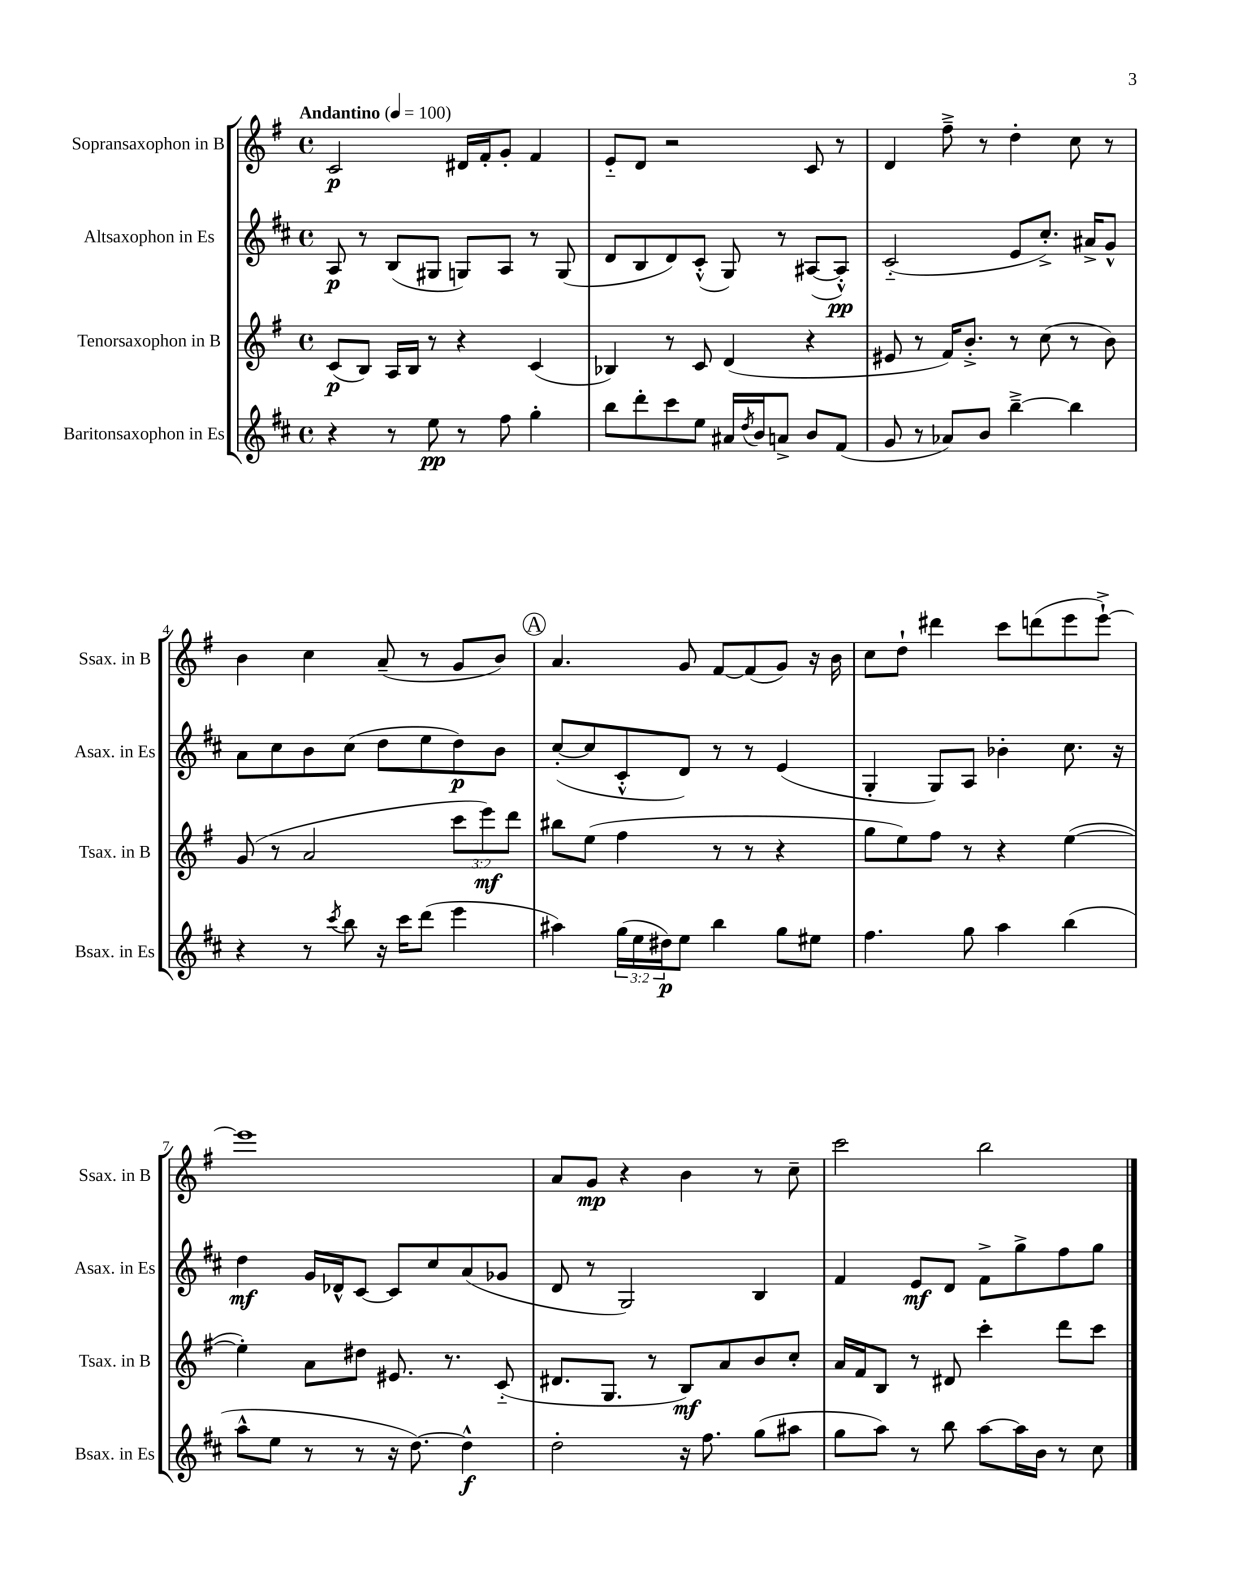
<<
\new StaffGroup <<
\new Staff = "s0" \with { instrumentName = "Sopransaxophon in B" shortInstrumentName = "Ssax. in B" } {
    \clef treble \key g \major \defaultTimeSignature \time 4/4 \tempo "Andantino" 4 = 100
    c'2\p dis'16 fis'16-. g'8-. fis'4 |
    e'8-_ d'8 r2 c'8 r8 |
    d'4 fis''8---> r8 d''4-. c''8 r8 |
    b'4 c''4 a'8--( r8 g'8 b'8) |
    \mark \markup { \circle "A" } a'4. g'8 fis'8~ fis'8( g'8) r16 b'16 |
    c''8 d''8-! dis'''4 c'''8 d'''8( e'''8 e'''8~-!->) |
    e'''1 |
    a'8 g'8\mp r4 b'4 r8 c''8-- |
    c'''2 b''2 \bar "|." |
}
\new Staff = "s1" \with { instrumentName = "Altsaxophon in Es" shortInstrumentName = "Asax. in Es" } {
    \clef treble \key d \major \defaultTimeSignature \time 4/4
    a8\p r8 b8( gis8 g8) a8 r8 g8( |
    d'8 b8 d'8) cis'8-.-^( g8) r8 ais8~( ais8-.-^\pp) |
    cis'2-_( e'8 cis''8.-.->) ais'16-> g'8-^ |
    a'8 cis''8 b'8 cis''8( d''8 e''8 d''8\p) b'8 |
    \mark \markup { \circle "A" } cis''8~-.( cis''8 cis'8-.-^ d'8) r8 r8 e'4( |
    g4-. g8) a8 bes'4-. cis''8. r16 |
    d''4\mf g'16 des'16-^ cis'8~ cis'8 cis''8 a'8( ges'8 |
    d'8 r8 g2) b4 |
    fis'4 e'8\mf d'8 fis'8-> g''8-> fis''8 g''8 \bar "|." |
}
\new Staff = "s2" \with { instrumentName = "Tenorsaxophon in B" shortInstrumentName = "Tsax. in B" } {
    \clef treble \key g \major \defaultTimeSignature \time 4/4 \override Staff.TupletNumber.text = #tuplet-number::calc-fraction-text
    c'8\p( b8) a16 b16 r8 r4 c'4( |
    bes4) r8 c'8 d'4( r4 |
    eis'8 r8 fis'16) b'8.-.-> r8 c''8( r8 b'8) |
    g'8( r8 a'2 \tuplet 3/2 { c'''8 e'''8\mf) d'''8 } |
    \mark \markup { \circle "A" } bis''8 e''8( fis''4 r8 r8 r4 |
    g''8 e''8) fis''8 r8 r4 e''4~( |
    e''4-.) a'8 dis''8 eis'8. r8. c'8-_( |
    dis'8. g8. r8 b8\mf) a'8 b'8 c''8-. |
    a'16 fis'16 b8 r8 dis'8 c'''4-. d'''8 c'''8 \bar "|." |
}
\new Staff = "s3" \with { instrumentName = "Baritonsaxophon in Es" shortInstrumentName = "Bsax. in Es" } {
    \clef treble \key d \major \defaultTimeSignature \time 4/4 \override Staff.TupletNumber.text = #tuplet-number::calc-fraction-text
    r4 r8 e''8\pp r8 fis''8 g''4-. |
    b''8 d'''8-. cis'''8 e''8 ais'16 \acciaccatura { d''8 } b'16 a'8-> b'8 fis'8( |
    g'8 r8 aes'8) b'8 b''4~---> b''4 |
    r4 r8 \acciaccatura { cis'''8 } b''8 r16 cis'''16 d'''8( e'''4 |
    \mark \markup { \circle "A" } ais''4) \tuplet 3/2 { g''16( e''16 dis''16\p) } e''8 b''4 g''8 eis''8 |
    fis''4. g''8 a''4 b''4( |
    a''8-^ e''8 r8 r8 r16 d''8.~) d''4-^\f |
    d''2-. r16 fis''8. g''8( ais''8 |
    g''8 a''8) r8 b''8 a''8~ a''16 b'16 r8 cis''8 \bar "|." |
}
>>
>>
